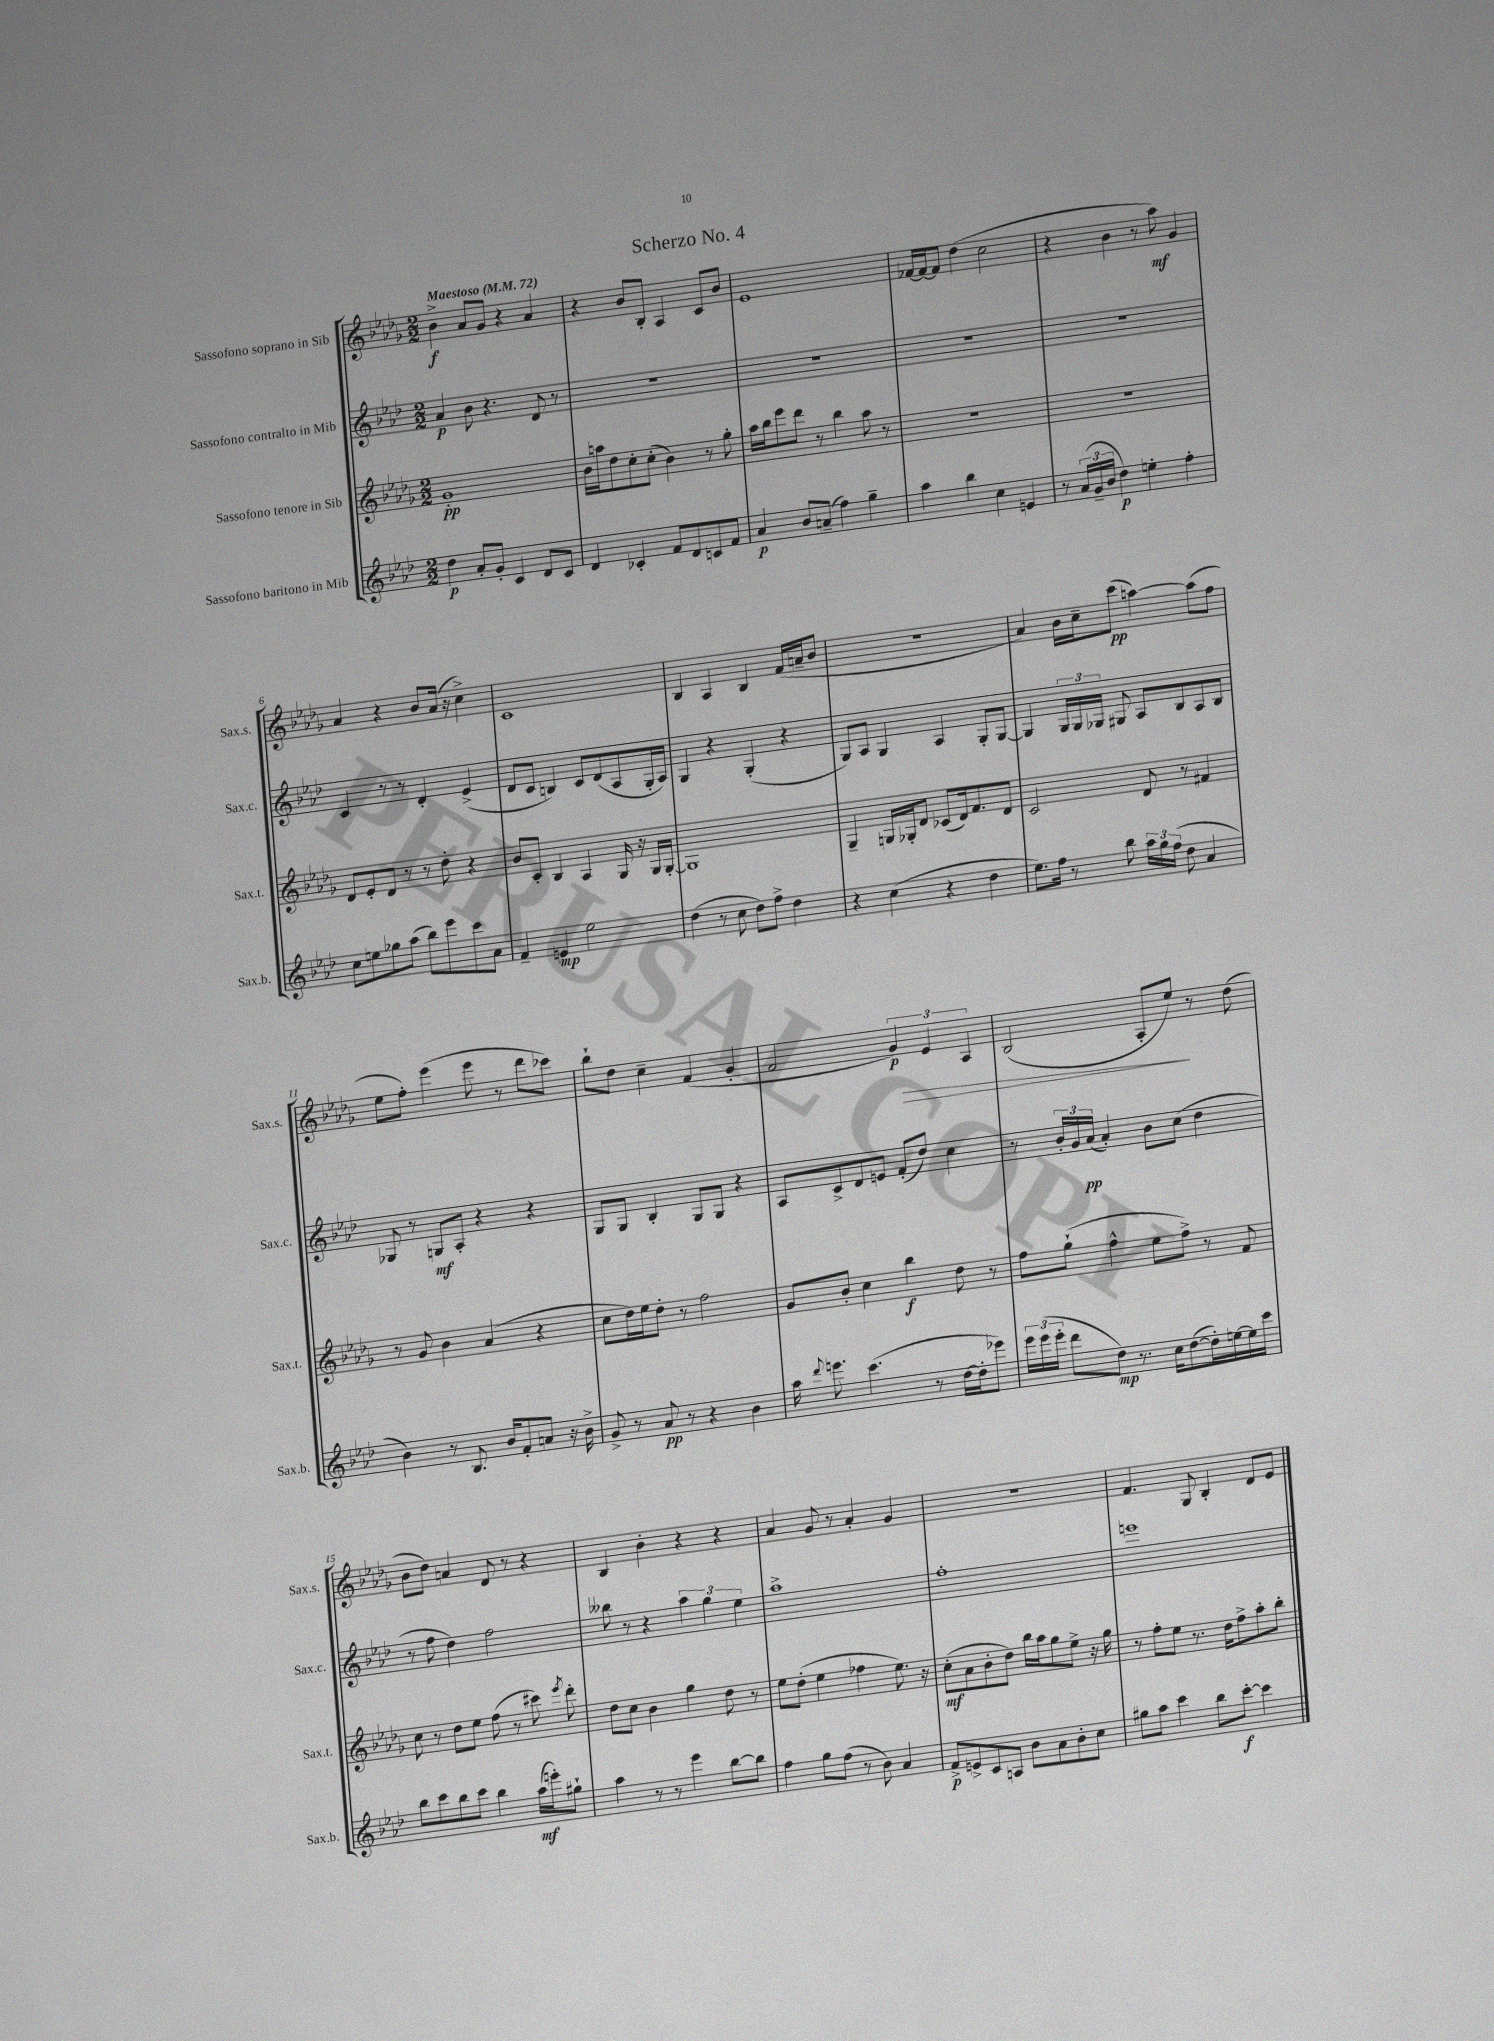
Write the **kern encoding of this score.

**kern	**dynam	**kern	**dynam	**kern	**dynam	**kern	**dynam
*part4	*part4	*part3	*part3	*part2	*part2	*part1	*part1
*staff4	*staff4	*staff3	*staff3	*staff2	*staff2	*staff1	*staff1
*I"Sassofono baritono in Mib	*	*I"Sassofono tenore in Sib	*	*I"Sassofono contralto in Mib	*	*I"Sassofono soprano in Sib	*
*I'Sax.b.	*	*I'Sax.t.	*	*I'Sax.c.	*	*I'Sax.s.	*
*clefG2	*	*clefG2	*	*clefG2	*	*clefG2	*
*k[b-e-a-d-]	*	*k[b-e-a-d-g-]	*	*k[b-e-a-d-]	*	*k[b-e-a-d-g-]	*
*M2/2	*	*M2/2	*	*M2/2	*	*M2/2	*
*MM72	*	*MM72	*	*MM72	*	*MM72	*
=1	=1	=1	=1	=1	=1	=1	=1
!	!	!	!	!	!	!LO:TX:a:B:t=Maestoso	!
4dd-\	p	1g-'	pp	4a-/	p	4b-^\	f
8a-'/L	.	.	.	8b-\	.	8a-/L	.
8g'/J	.	.	.	4.r	.	8g-/J	.
4c/	.	.	.	.	.	4r	.
8d-/L	.	.	.	8d-/	.	4a-/	.
8c/J	.	.	.	8r	.	.	.
=2	=2	=2	=2	=2	=2	=2	=2
4d-/	.	16b-\LL	.	1r	.	4r	.
.	.	16aan\J	.	.	.	.	.
.	.	8dd-\	.	.	.	.	.
4c-X'/	.	8cc'\	.	.	.	8b-/L	.
.	.	(8cc'\J	.	.	.	8B-'/J	.
8f/L	.	4b-\)	.	.	.	4A-/	.
8d-/	.	.	.	.	.	.	.
8cn/	.	8r	.	.	.	8c/L	.
8f/J	.	8gg-'\	.	.	.	8b-/J	.
=3	=3	=3	=3	=3	=3	=3	=3
4a-/	p	16aa-\LL	.	1r	.	1e-	.
.	.	16bb-\J	.	.	.	.	.
.	.	8eee-\	.	.	.	.	.
8b-/L	.	8ddd-\J	.	.	.	.	.
(8an~/J	.	8r	.	.	.	.	.
4ff\)	.	4bb-\	.	.	.	.	.
4gg~\	.	8aa-\	.	.	.	.	.
.	.	8r	.	.	.	.	.
=4	=4	=4	=4	=4	=4	=4	=4
4aa-\	.	1r	.	1r	.	[16f-X/LL	.
.	.	.	.	.	.	16f-/J_	.
.	.	.	.	.	.	8f-/J]	.
4bb-\	.	.	.	.	.	(4dd-\	.
4cc\	.	.	.	.	.	2cc\	.
4en/	.	.	.	.	.	.	.
=5	=5	=5	=5	=5	=5	=5	=5
8r	.	1r	.	1r	.	4r	.
(24a-/LL	.	.	.	.	.	.	.
24g~/	.	.	.	.	.	.	.
24b-/JJ	.	.	.	.	.	.	.
4dd-\)	p	.	.	.	.	4b-\	.
4een'\	.	.	.	.	.	8r	.
.	.	.	.	.	.	8aa-\)	mf
4ff'\	.	.	.	.	.	4g-/	.
!!LO:LB:g=z
=6	=6	=6	=6	=6	=6	=6	=6
8cc\L	.	8d-/L	.	4c/	.	4a-/	.
8een\	.	8e-'/	.	.	.	.	.
8gg-X\	.	8d-/J	.	8r	.	4r	.
(8aa-\J	.	8r	.	8r	.	.	.
8bb-\L)	.	8r	.	4d-'/	.	8b-/L	.
8eee-\	.	8dd-'\	.	.	.	(16a-/Jk	.
.	.	.	.	.	.	16r	.
8ccc\	.	4r	.	(4e-^/	.	4cc^\)	.
8a-\J	.	.	.	.	.	.	.
=7	=7	=7	=7	=7	=7	=7	=7
4f~/	.	8b-/L	.	8d-/L	.	1c	.
.	.	8c'/J	.	8c/J	.	.	.
4en/	mp	4B-/	.	4Bn/)	.	.	.
2ee-\	.	4A-/	.	8c/L	.	.	.
.	.	.	.	(8d-/	.	.	.
.	.	16G-/	.	8A-/	.	.	.
.	.	16r	.	.	.	.	.
.	.	16G-/LL	.	16G'/L	.	.	.
.	.	[16G-'/JJ	.	16A-/JJ)	.	.	.
=8	=8	=8	=8	=8	=8	=8	=8
(4dd-\	.	1G-]	.	4G/	.	4B-/	.
8r	.	.	.	4r	.	4A-/	.
8cc\	.	.	.	.	.	.	.
8dd-\L)	.	.	.	(4G'/	.	4B-/	.
8ff^\J	.	.	.	.	.	.	.
4dd-\	.	.	.	4r	.	(16f/LL	.
.	.	.	.	.	.	16an~/J	.
.	.	.	.	.	.	8b-/J	.
=9	=9	=9	=9	=9	=9	=9	=9
4r	.	4G-~/	.	8G/L)	.	1r	.
.	.	.	.	8A-/J	.	.	.
(4cc\	.	16Gn/LL	.	4G/	.	.	.
.	.	16G-X'/J	.	.	.	.	.
.	.	8d-/J	.	.	.	.	.
4r	.	(8c-X/L	.	4A-/	.	.	.
.	.	16d-/k)	.	.	.	.	.
.	.	8.f/	.	.	.	.	.
4dd-\	.	.	.	8G'/L	.	.	.
.	.	8d-/J	.	[8G/J	.	.	.
=10	=10	=10	=10	=10	=10	=10	=10
8.ee-\L)	.	2c/	.	4G/]	.	4a-/)	.
16ff\Jk	.	.	.	.	.	.	.
8r	.	.	.	24G/LL	.	16b-\LL	.
.	.	.	.	24G/	.	.	.
.	.	.	.	.	.	16cc~\J	.
.	.	.	.	24G-X/JJ	.	.	.
8bb-\	.	.	.	8G#X/	.	(8ccc\J	pp
24aa-\LL	.	8d-/	.	8A-/L	.	[4aan\)	.
24gg\	.	.	.	.	.	.	.
(24ff\JJ	.	.	.	.	.	.	.
8dd-\	.	8r	.	8B-/	.	.	.
4a-/	.	4f#X/	.	8A-/	.	(8aa\L]	.
.	.	.	.	8B-/J	.	8ff\J	.
!!LO:LB:g=z
=11	=11	=11	=11	=11	=11	=11	=11
4b-\)	.	8r	.	8G-X/	.	8ee-\L	.
.	.	8g-/	.	8r	.	8ff'\J)	.
8r	.	4b-\	.	8Gn/L	mf	(4eee-\	.
8.B-/	.	.	.	8A-'/J	.	.	.
.	.	(4a-/	.	4r	.	8eee-\	.
16b-/KL	.	.	.	.	.	.	.
8f'/	.	.	.	.	.	8r	.
8an/J	.	4r	.	4r	.	8ddd-\L	.
16r	.	.	.	.	.	8ccc-X\J)	.
16b-^\	.	.	.	.	.	.	.
=12	=12	=12	=12	=12	=12	=12	=12
8g^/	.	8cc\L	.	8G/L	.	8bb-`\L	.
8r	.	16dd-\L)	.	8G/J	.	8dd-\J	.
.	.	16ee-\J	.	.	.	.	.
8a-/	pp	8dd-'\J	.	4B-'/	.	4cc~\	.
8r	.	8r	.	.	.	.	.
4r	.	2ff\	.	8G/L	.	(4f/	.
.	.	.	.	8G/J	.	.	.
4b-\	.	.	.	4r	.	4g-'/	.
=13	=13	=13	=13	=13	=13	=13	=13
16aa-\	.	8g-/L	.	8A-/L	.	2f/	.
8qqddd-/	.	.	.	.	.	.	.
8.eeen\	.	.	.	.	.	.	.
.	.	8b-'/J	.	8c^/	.	.	.
(4.ccc\	.	4cc\	.	8d-/	.	.	.
.	.	.	.	8en/J	.	.	.
!	!	!	!	!	!	!	!LO:HP:b
.	.	4bb-\	f	(8f'/L	.	6g-/)	> p
8r	.	.	.	8dd-/J)	.	.	.
.	.	.	.	.	.	6e-/	.
[16dd-\LL	.	8dd-\	.	4cc\	.	.	.
16dd-'\J]	.	.	.	.	.	.	.
.	.	.	.	.	.	6A-/	.
8eee-X\J)	.	8r	.	.	.	.	.
=14	=14	=14	=14	=14	=14	=14	=14
24eee-\LL	.	8ff\L	.	8r	.	(2B-/	.
(24eee-\	.	.	.	.	.	.	.
24eee-'\JJ	.	.	.	.	.	.	.
8ddd-\L	.	(8gg-`\J	.	24b-'/LL	.	.	.
.	.	.	.	24g/	.	.	.
.	.	.	.	(24a-/JJ	pp	.	.
8dd-\J)	mp	4ff^^\	.	4a-'/)	.	.	.
8.r	.	.	.	.	.	.	.
.	.	8ee-\L	.	8b-\L	.	8A-'/L	.
16cc\KL	.	.	.	.	.	.	.
([8dd-\	.	8ff^\J)	.	(8cc\J	.	8ee-/J)	.
16dd-'\L])	.	8r	.	4dd-\	.	8r	]
[16een\	.	.	.	.	.	.	.
16ee\]	.	8f/	.	.	.	(8dd-\	.
16ccc\JJ	.	.	.	.	.	.	.
!!LO:LB:g=z
=15	=15	=15	=15	=15	=15	=15	=15
8bb-\L	.	8cc\	.	8r	.	8b-\L	.
8ccc\	.	8r	.	8ff\	.	8dd-\J)	.
8bb-\	.	8dd-\L	.	4dd-\)	.	4an/	.
8ccc\J	.	8ee-\J	.	.	.	.	.
4bb-\	.	(8ff\	.	2ff\	.	8d-/	.
.	.	8r	.	.	.	8r	.
(16aa-\LL	mf	8ccc#X\)	.	.	.	4r	.
16eeen'\J)	.	.	.	.	.	.	.
.	.	8qeee-/	.	.	.	.	.
8gg#X`\J	.	8ddd-'\	.	.	.	.	.
=16	=16	=16	=16	=16	=16	=16	=16
4aa-\	.	8dd-\L	.	8bb--X\	.	4B-/	.
.	.	8cc\J	.	8r	.	.	.
8r	.	4b-\	.	4r	.	4b-'\	.
8r	.	.	.	.	.	.	.
4eee-\	.	4gg-\	.	6aa-\	.	4r	.
.	.	.	.	6gg\	.	.	.
[8bb-\L	.	8dd-\	.	.	.	4r	.
.	.	.	.	6ee-\	.	.	.
8bb-\J]	.	8r	.	.	.	.	.
=17	=17	=17	=17	=17	=17	=17	=17
4ff\	.	8ee-\L	.	1aa-^	.	4a-/	.
.	.	(8dd-'\J	.	.	.	.	.
8gg\L	.	4ee-\	.	.	.	8g-/	.
(8ff\J	.	.	.	.	.	8r	.
8r	.	4ff-X\	.	.	.	4a-'/	.
8b-\)	.	.	.	.	.	.	.
4a-/	.	8.ee-\)	.	.	.	4g-/	.
.	.	16r	.	.	.	.	.
=18	=18	=18	=18	=18	=18	=18	=18
8f^/L	p	(8cc'\L	mf	1ff'	.	1r	.
8en^/	.	8a-\	.	.	.	.	.
8c/	.	8b-'\	.	.	.	.	.
8An/J	.	8dd-\J)	.	.	.	.	.
8b-\L	.	16bb-\LL	.	.	.	.	.
.	.	16aa-\J	.	.	.	.	.
8a-\	.	8gg-\	.	.	.	.	.
8b-'\	.	8ee-^\J	.	.	.	.	.
8cc\J	.	16r	.	.	.	.	.
.	.	16gg-\	.	.	.	.	.
=19	=19	=19	=19	=19	=19	=19	=19
8gg#X\L	.	8r	.	1eeen	.	4.f/	.
8aa-\J	.	8ff'\L	.	.	.	.	.
4ccc\	.	8ee-\J	.	.	.	.	.
.	.	8.r	.	.	.	8G-/	.
8bb-\L	.	.	.	.	.	4B-'/	.
.	.	16dd-\KL	.	.	.	.	.
[8ccc'\J	f	8ff^\	.	.	.	.	.
4ccc\]	.	8aa-'\	.	.	.	8d-/L	.
.	.	8bb-'\J	.	.	.	8e-/J	.
==	==	==	==	==	==	==	==
*-	*-	*-	*-	*-	*-	*-	*-
